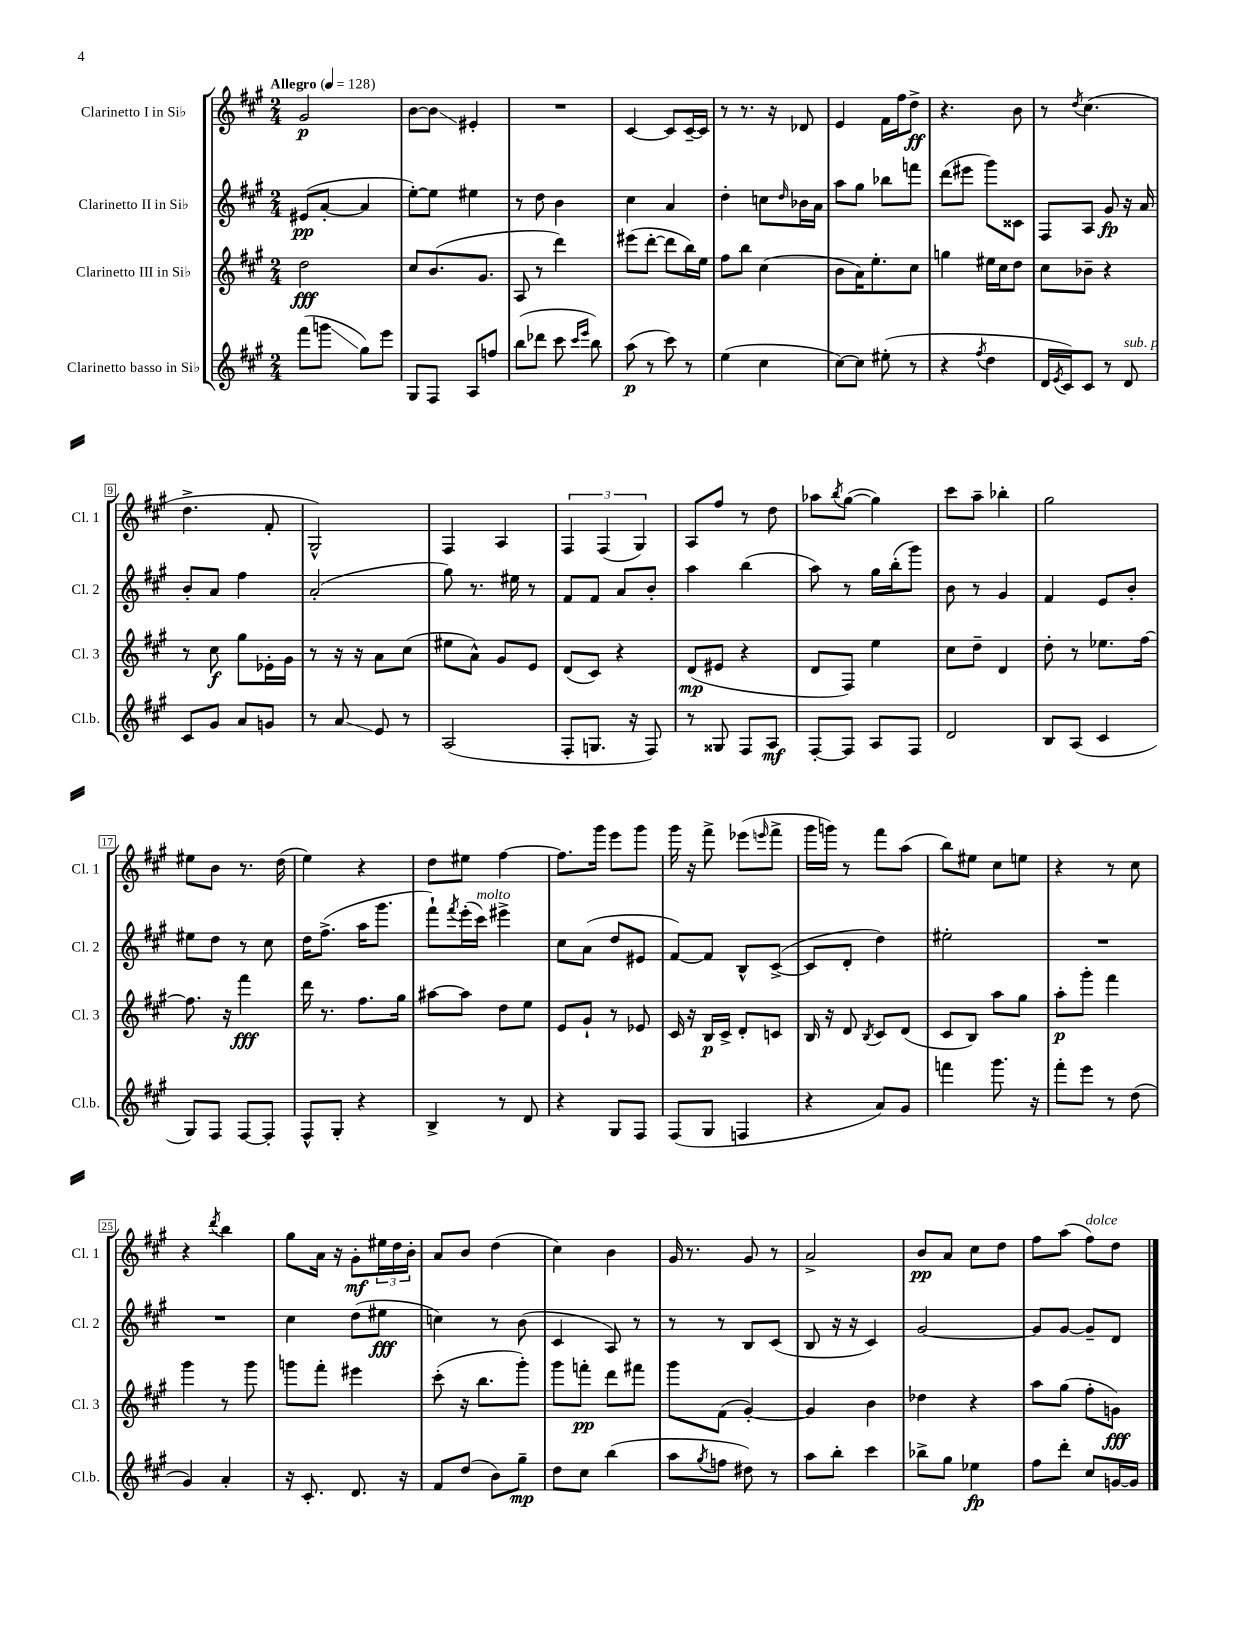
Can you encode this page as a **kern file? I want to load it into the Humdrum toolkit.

**kern	**kern	**kern	**kern
*staff4	*staff3	*staff2	*staff1
*clefG2	*clefG2	*clefG2	*clefG2
*k[f#c#g#]	*k[f#c#g#]	*k[f#c#g#]	*k[f#c#g#]
*M2/4	*M2/4	*M2/4	*M2/4
*MM128	*MM128	*MM128	*MM128
(8fff#	2dd	(8e#	2g#
8ggg	.	[8a'	.
8gg#)	.	4a]	.
8eee	.	.	.
=	=	=	=
8G#	8cc#	[8ee')	[8b
8F#	(8.b	8ee]	8b]
8A	.	4ee#	4e#'
.	8.g#	.	.
8ff	.	.	.
=	=	=	=
(8bb	8A	8r	2r
8ddd-	8r	8dd	.
8ccc#	4ddd)	4b	.
16qqccc#	.	.	.
16qqeee	.	.	.
8bb)	.	.	.
=	=	=	=
(8aa	(8eee#	4cc#	[4c#
8r	[8ddd'	.	.
8ccc#)	8ddd]	4a	8c#]
8r	16bb)	.	[16c#~
.	16ee	.	16c#]
=	=	=	=
(4ee	8ff#	4dd'	8r
.	8bb	.	8.r
4cc#	(4cc#	8cc	.
.	.	.	16r
.	.	16qqdd	.
.	.	16b-	8d-
.	.	16a	.
=	=	=	=
[8cc#)	8b	8aa	4e
8cc#]	16a)	8gg#	.
.	8.ee'	.	.
(8ee#'	.	8bb-	16f#
.	.	.	16ff#
8r	8cc#	8fff	8dd^
=	=	=	=
4r	4gg	(8ddd	4.r
.	.	8eee#	.
8qff#	.	.	.
4dd	16ee#	8ggg#)	.
.	16cc#	.	.
.	8dd	8c##	8b
=	=	=	=
16d	8cc#	8F#	8r
8qe	.	.	.
16c#)	.	.	.
.	.	.	8qdd
8c#	8b-~	8A	(4.cc#
8r	4r	8g#	.
8d	.	16r	.
.	.	16a	.
=	=	=	=
8c#	8r	8b'	4.dd^
8g#	8cc#	8a	.
8a	8gg#	4ff#	.
8g	16e-'	.	8f#'
.	16g#	.	.
=	=	=	=
8r	8r	(2a'	2G#^^)
8a	16r	.	.
.	16r	.	.
8e	8a	.	.
8r	(8cc#	.	.
=	=	=	=
(2A	8ee#	8gg#)	4F#
.	8a^^)	8.r	.
.	8g#	.	4A
.	.	16ee#	.
.	8e	8r	.
=	=	=	=
8F#'	(8d	8f#	6F#
8.G	8c#)	8f#	.
.	.	.	(6F#
.	4r	8a	.
16r	.	.	.
.	.	.	6G#)
8F#)	.	8b'	.
=	=	=	=
8r	(8d	4aa	8A
8G##	8e#	.	8ff#
8F#	4r	(4bb	8r
8A	.	.	8dd
=	=	=	=
[8F#'	8d	8aa)	8aa-
.	.	.	8qbb
8F#]	8F#)	8r	([8gg#
8A	4ee	16gg#	4gg#])
.	.	(16bb'	.
8F#	.	8ggg#)	.
=	=	=	=
2d	8cc#	8b	8ccc#
.	8dd~	8r	8aa~
.	4d	4g#	4bb-'
=	=	=	=
8B	8dd'	4f#	2gg#
(8A	8r	.	.
4c#	8.ee-	8e	.
.	.	8b'	.
.	[16ff#	.	.
=	=	=	=
8G#)	8.ff#]	8ee#	8ee#
8F#	.	8dd	8b
.	16r	.	.
[8F#	4fff#	8r	8.r
8F#']	.	8cc#	.
.	.	.	(16dd
=	=	=	=
8F#^^	16ddd	16dd	4ee)
.	8.r	(8.ff#^	.
8G#'	.	.	.
4r	8.ff#	16aa	4r
.	.	8.ggg#	.
.	16gg#	.	.
=	=	=	=
4B^	[8aa#	8fff#`)	8dd
.	.	8qfff#	.
.	8aa#]	(16eee'	8ee#
.	.	16ccc#)	.
8r	8dd	4eee#^	[4ff#
8d	8ee	.	.
=	=	=	=
4r	8e	8cc#	8.ff#]
.	8g#`	(8a	.
.	.	.	16ggg#
8G#	8r	8dd	8eee
8F#	8e-	8e#	8ggg#
=	=	=	=
(8F#	16c#	[8f#)	16ggg#
.	16r	.	16r
8G#	16B	8f#]	8fff#^
.	16c#^	.	.
4F	8d'	8B^^	(8eee-
.	.	.	16qqeee
.	8c	([8c#^	8fff#^
=	=	=	=
4r	16B	8c#]	16ggg#
.	16r	.	16ggg)
.	8d	8d'	8r
.	8qB	.	.
8a)	8c#	4dd)	8fff#
8g#	(8d	.	(8aa
=	=	=	=
4fff	8c#	2ee#'	8bb)
.	8B)	.	8ee#
8.ggg#	8aa	.	8cc#
.	8gg#	.	8ee
16r	.	.	.
=	=	=	=
8fff#'	8aa'	2r	4r
8eee	8ggg#'	.	.
8r	4fff#	.	8r
(8dd	.	.	8cc#
=	=	=	=
4g#)	4ggg#	2r	4r
.	.	.	8qddd
4a'	8r	.	4bb
.	8ggg#	.	.
=	=	=	=
16r	8ggg	4cc#	8gg#
8.c#'	.	.	.
.	8fff#'	.	16a
.	.	.	16r
8.d	4eee#	(8dd	8g#'
.	.	8ee#	24ee#
.	.	.	24dd
16r	.	.	.
.	.	.	24b'
=	=	=	=
8f#	(8ccc#'	4cc)	8a
(8dd	16r	.	8b
.	8.bb	.	.
8b)	.	8r	(4dd
8gg#~	8ggg#')	(8b	.
=	=	=	=
8dd	8ggg#	4c#	4cc#)
8cc#	8fff'	.	.
(4bb	8ddd	8A)	4b
.	8fff#	8r	.
=	=	=	=
8aa	8ggg#	8r	16g#
.	.	.	8.r
8qgg#	.	.	.
8ff	(8f#	8r	.
8dd#)	[4g#')	8B	8g#
8r	.	(8c#	8r
=	=	=	=
8aa	4g#]	8B	2a^
8bb'	.	16r	.
.	.	16r	.
4ccc#	4b	4c#)	.
=	=	=	=
8bb-^	4dd-	[2g#	8b
8gg#	.	.	8a
4ee-	4r	.	8cc#
.	.	.	8dd
=	=	=	=
8ff#	8aa	8g#]	8ff#
8ddd'	(8gg#	[8g#	(8aa
8cc#	8ff#'	8g#~]	8ff#)
[16g	8g)	8d	8dd
16g]	.	.	.
==	==	==	==
*-	*-	*-	*-
